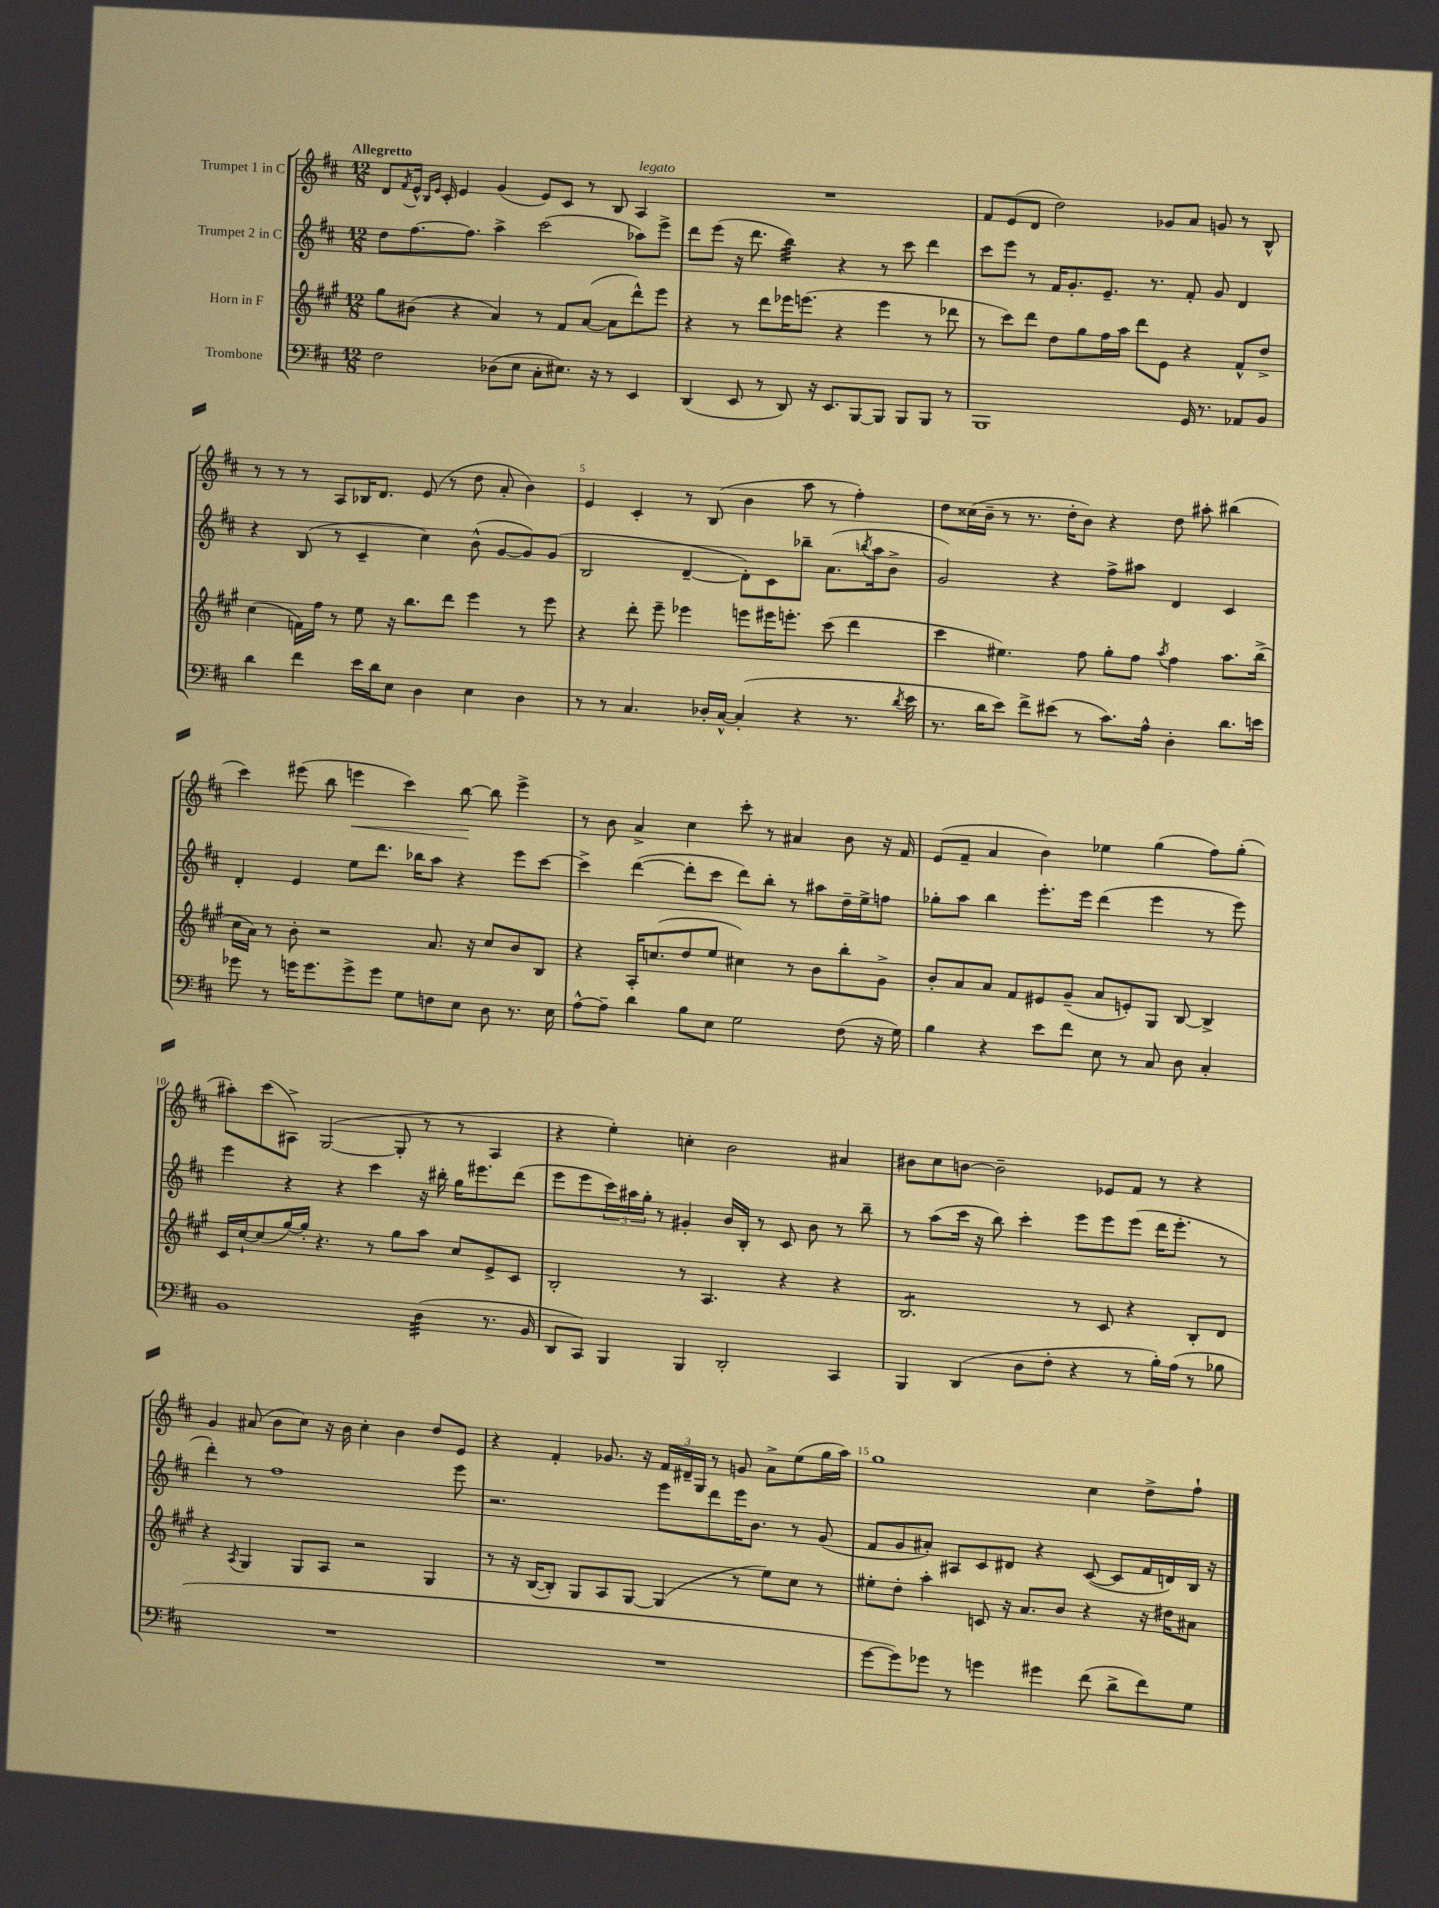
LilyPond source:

<<
\new StaffGroup <<
\new Staff = "s0" \with { instrumentName = "Trumpet 1 in C" } {
    \clef treble \key d \major \numericTimeSignature \time 12/8 \tempo "Allegretto"
    d'8 \acciaccatura { fis'8 } e'16-^ \grace { b16 e'16 } cis'16-. e'4 g'4( e'8) cis'8 r8 b8 a4^\markup { \italic "legato" } |
    R1. |
    fis'8 e'8( d'8 d''2) ges'8 a'8 g'8 r8 b8-^ |
    r8 r8 r8 a8 bes16 d'8. e'8( r8 d''8 a'8-. b'4) |
    e'4 cis'4-. r8 b8( b'4 a''8 r8 fis''4-.) |
    d''8 cisis''16( b'16-- r8 r8. d''16-. b'8) r4 d''8 ais''8-. bis''4( |
    cis'''4) eis'''8( b''8 e'''4\< cis'''4) b''8~\! b''8 e'''4-> |
    r8 b'8 a'4-> cis''4 cis'''8-. r8 ais'4 b'8 r16 fis'16 |
    e'8( fis'8-- a'4 b'4) ees''4 g''4( fis''8) g''8-.( |
    ais''8-.) cis'''8( ais8->) g2~( g8-. r8 r8 ais4 |
    r4 e''4-.) c''4-. b'2 ais'4 |
    bis'8 cis''8 b'8~ b'2-- ees'8 fis'8 r8 r4 |
    g'4 ais'8( b'8 cis''8) r16 b'16 cis''4-. b'4 d''8 e'8 |
    r4 fis'4-. ges'8. r16 \tuplet 3/2 { fis'16 dis'16-- g16 } r8 g'8 a'8-> e''8( g''16 a''16) |
    g''1 cis''4 d''8-> fis''8-! \bar "|." |
}
\new Staff = "s1" \with { instrumentName = "Trumpet 2 in C" } {
    \clef treble \key d \major \numericTimeSignature \time 12/8
    d''8 fis''8.~ fis''8. a''4-> cis'''2( aes''8) e'''8-> |
    d'''8 e'''8( r16 d'''8. b''4:32) r4 r8 cis'''8 d'''4 |
    cis'''8 e'''8 r8 fis'16 g'8.-. e'8.-- r8. fis'8-. g'8 d'4 |
    r4 b8( r8 cis'4-- cis''4) b'8-^( g'8~ g'8) g'8( |
    b2 d'4~-- d'8-.) cis'8 bes''8-- a'8.( \acciaccatura { b''8 } a''16 b'8-> |
    g'2) r4 fis''8-> ais''8 d'4 cis'4 |
    d'4-. e'4 e''8 d'''8. bes''16 a''8 r4 e'''8 cis'''8~ |
    cis'''4-> d'''4~( d'''8-. cis'''8 d'''8) b''8-. r8 ais''8 d''16-- e''16-> f''8 |
    ges''8-. a''8 b''4 e'''8.-. e'''16 d'''4( e'''4 r8 e'''8) |
    e'''4 r4 r4 cis'''4 r16 bis''16-. g''16 eis'''8. d'''8( |
    e'''8 e'''8 \tuplet 3/2 { cis'''16) ais''16 g''16-. } r8 gis'4-. b'16 b16-. r8 cis'8 b'8 r8 b''8-- |
    r8 a''8( cis'''16 r16 b''8) cis'''4-. e'''8 e'''8 e'''8( d'''16 e'''8.-. r8 |
    d'''4-.) r8 fis''1 e'''8 |
    r2. e'''8 d'''8 e'''16 b'8. r8 g'8( |
    fis'8 g'8 ais'8-.) ais8 cis'8 dis'8 r4 cis'8~( cis'8 fis'16 d'16) b16 r16 \bar "|." |
}
\new Staff = "s2" \with { instrumentName = "Horn in F" } {
    \clef treble \key a \major \numericTimeSignature \time 12/8
    gis''8 bis'8( r4 a'4) r8 fis'8 a'8~( a'8 d'''8-^) e'''8 |
    r4 r8 d'''8 ees'''16 e'''8.( r4 e'''4 r8 des'''8 |
    r8 cis'''8) d'''8 d''8 gis''8 fis''16 a''16 d'''8 e'8 r4 fis'8-^ d''8-> |
    cis''4( f'16) fis''16 r8 e''8 r16 b''8. d'''8 e'''4 r8 e'''8 |
    r4 d'''8-. e'''8-- ees'''4 e'''8 eis'''16 e'''8.-. cis'''8( d'''4 |
    cis'''4 eis''4.) fis''8 gis''8-. fis''8 \acciaccatura { a''8 } fis''4 a''8. b''16->( |
    cis''16 a'16) r8 b'8-. r2 a'8. r16 cis''8 b'8 b8 |
    r4 a16-. c''8.( d''8 e''8 cis''4) r8 b'8 b''8-. gis'8-> |
    b'8-. a'8 a'8 fis'8 eis'8 gis'8--( a'8 e'8-.) gis8 b8~ b4-> |
    cis'16 cis''16~-! cis''8( gis''16~) gis''16-. r4. r8 gis''8 a''8 cis''8 e'8-> cis'8 |
    b2-. r8 a4. r4 r4 |
    b2.:8 r8 cis'8 r4 b8-. d'8 |
    r4 \acciaccatura { a8 } gis4 gis8 a8 r2 gis4 |
    r8 r16 b16~( b8-.) gis8 a8 gis8~ gis4( r8 e''8) cis''8 r8 |
    eis''8-. d''8-. a''4-. c'8 r16 a'8. b'8 r4 r16 dis''16 ais'8 \bar "|." |
}
\new Staff = "s3" \with { instrumentName = "Trombone" } {
    \clef bass \key d \major \numericTimeSignature \time 12/8
    fis2 des8( e8 cis8-. eis8.) r16 r8 e,4 |
    d,4( e,8 r8 d,8) r16 e,8. b,,8~ b,,8 b,,8 b,,8 r8 |
    b,,1 g,16 r8. aes,8 b,8 |
    d'4 fis'4 e'16 d'16 e8 d4 e4 d4 |
    r8 r8 cis4. des16-. cis16~-^ cis4-.( r4 r8. \acciaccatura { d'8 } e'16 |
    r8. d'16 e'8) fis'8-> eis'8( r8 cis'8.) a16-^ d4-. d'8. e'16 |
    ges'8 r8 g'16 g'8. g'8-> g'8 g8 f8 e8 d8 r8. e16 |
    a8~-^ a8-- d'4 b8 e8 g2 fis8( r16 g16) |
    b4 r4 e'8 fis'8 e8 r8 cis8 d8 cis4-. |
    b,1 d4:32( r8. b,16 |
    d,8 cis,8) b,,4 b,,4 d,2-. cis,4 |
    b,,4 d,4( d8 fis8-. r4 r8 b16-.) a16( r8 bes8 |
    R1. |
    R1. |
    g'8~ g'8) ges'8 r8 g'4 gis'4 fis'8( d'8-> fis'8) g8 \bar "|." |
}
>>
>>
\layout { \context { \Score \override BarNumber.break-visibility = ##(#f #t #t) barNumberVisibility = #(every-nth-bar-number-visible 5) } }
